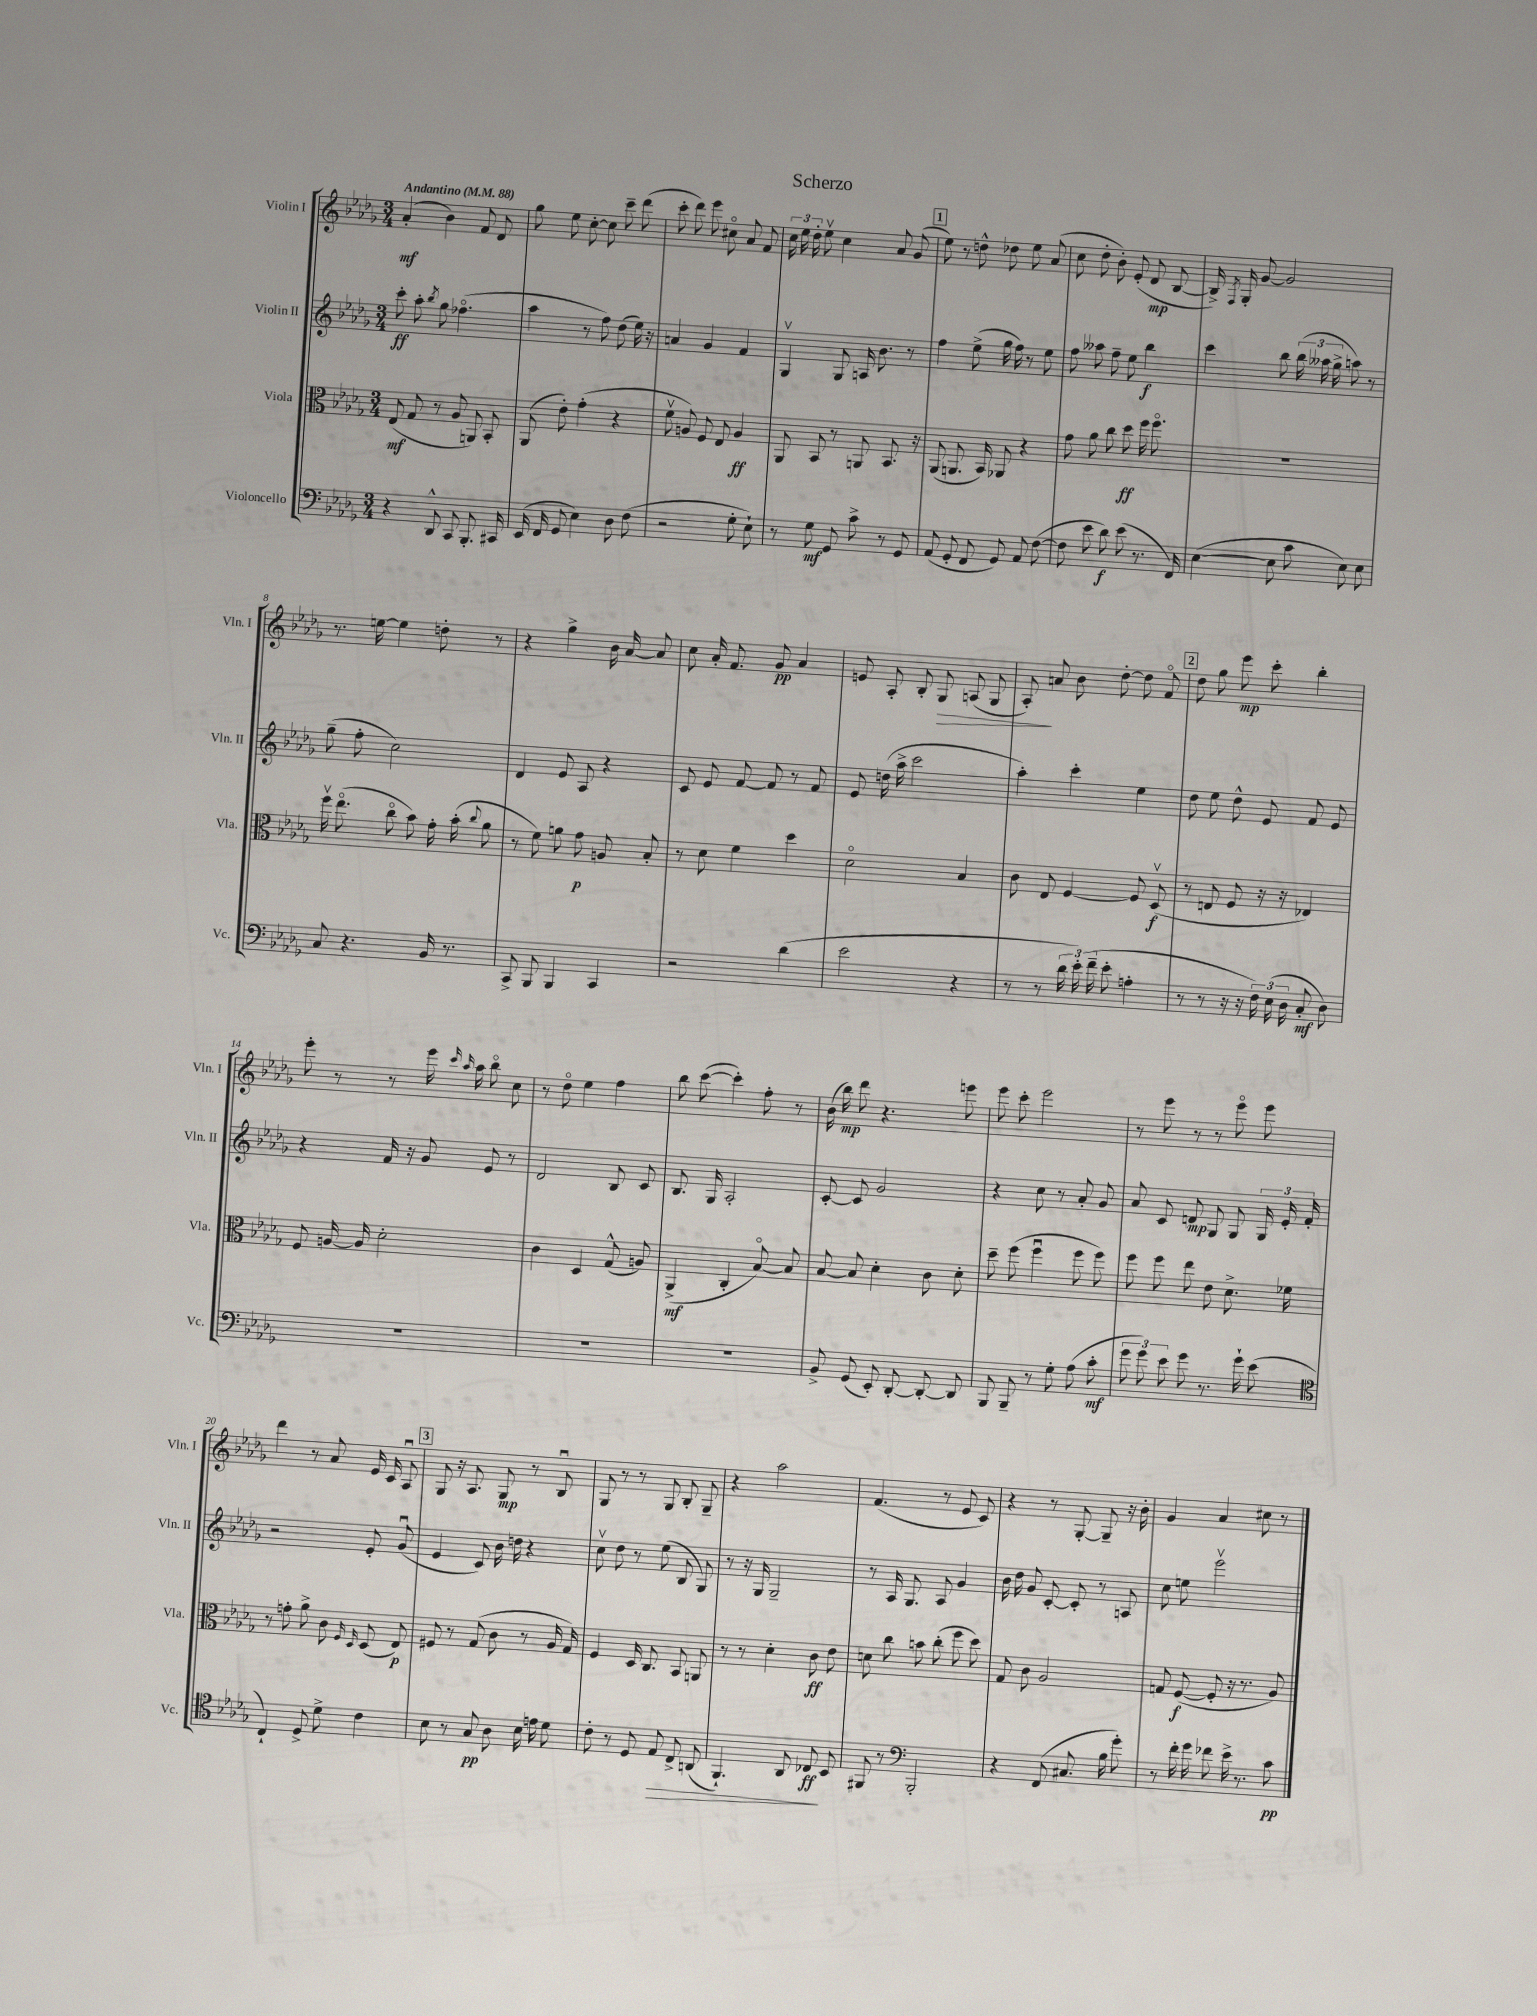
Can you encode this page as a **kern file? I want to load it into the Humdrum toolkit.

**kern	**kern	**kern	**kern
*staff4	*staff3	*staff2	*staff1
*clefF4	*clefC3	*clefG2	*clefG2
*k[b-e-a-d-g-]	*k[b-e-a-d-g-]	*k[b-e-a-d-g-]	*k[b-e-a-d-g-]
*M3/4	*M3/4	*M3/4	*M3/4
*MM88	*MM88	*MM88	*MM88
4r	(8E-	8ccc'	(4a-'
.	8G-	8aa-'	.
.	.	8qbb-	.
8DD-^^	8r	8gg-	4b-)
8CC	8A-	(4.ff-o	.
8.BBB-'	8AA)	.	8f
.	8BB-'	.	8d-
16CC#	.	.	.
=	=	=	=
(16EE-	(8AA-	4aa-	8gg-
16FF	.	.	.
8GG-	8e-')	.	8ee-
4E-)	(4g-'	8r	[8cc'
.	.	8ff)	8cc]
8D-	4r	(8dd-	8ccc~
(8F	.	16ee-)	(8ddd-
.	.	16r	.
=	=	=	=
2r	8fv	4a	8ccc'
.	8A)	.	8ddd-)
.	8F	4g-	8eee-
.	8E-	.	8cc#o
8G-'	4A	4f	8a-
8E-`)	.	.	8f
=	=	=	=
8r	8AA-	4G-v	24cc
.	.	.	24ee-
.	.	.	24dd-'
8G-	8BB-	.	8ee-v
8GG-	8r	8G-	4cc
8c^	8AA	16A	.
.	.	8.b-	.
8r	8.BB-	.	8a-
8GG-	.	8r	(8g-
.	16r	.	.
=	=	=	=
(8AA-	(8AA-	4ff	8ee-)
8GG-'	8.AA	.	8r
8FF	.	(8ee-^	8dd^^
.	16BB-)	.	.
8GG-)	8AA-	16gg-	8dd-
.	.	16ff)	.
8AA-	4r	8r	8ee-
([8F	.	8ee-	(8a-
=	=	=	=
8F]	8g-	8ff	8cc
8e-	8a-	8aa--	8dd-'
8d-)	8cc	8ff~	8b-')
(8e-	8dd-	8ee-	(8e-'
8.r	16ff	4bb-	8d-
.	8.ffo	.	.
.	.	.	[8B-
16FF)	.	.	.
=	=	=	=
([4E-	2.r	4ccc	16B-^])
.	.	.	8qF
.	.	.	16G-'
.	.	.	[8g-
8E-]	.	8bb-	2g-]
8c	.	(24bb-	.
.	.	24aa--	.
.	.	24gg-^	.
8E-)	.	8aa)	.
8E-	.	8r	.
=	=	=	=
8C	16ffv	(8gg-~	8.r
.	(8.ee-o	.	.
4.r	.	8ff'	.
.	.	.	[16ee
.	8cco	2cc)	4ee]
.	8b-)	.	.
16BB-	16g-'	.	8dd'
8.r	(16b-'	.	.
.	8qqcc	.	.
.	8a-	.	8r
=	=	=	=
8CC^	8r	4d-	4r
8BBB-	8f)	.	.
4BBB-	8a	8e-	4gg-^
.	8g-	8A-	.
4CC	8A	4r	16b-
.	.	.	[16a-
.	8B-'	.	8a-]
=	=	=	=
2r	8r	8c	8cc
.	8d-	8e-	16a-'
.	.	.	8.f
.	4f	[8f	.
.	.	8f]	8g-
(4d-	4dd-	8r	4a-
.	.	8f	.
=	=	=	=
2e-	2d-o	8e-	8e
.	.	(16dd	8A-'
.	.	16aa-^	.
.	.	2ccc	8B-'
.	.	.	8G-
4r	4B-	.	(8A
.	.	.	8G-
=	=	=	=
8r	8c	4aa-')	8A-')
8r	8E-	.	8a
24d-	[4F	4ccc'	8b-
24e-')	.	.	.
(24f~	.	.	.
8e-'	.	.	[8dd-'
4A'	8F]	4ee-	8dd-]
.	(8D-v	.	8fo
=	=	=	=
8r	8r	8dd-	8dd-
8r	8E	8ee-	8gg-
16r	8F	8dd-^^	8eee-
16r	.	.	.
24F)	16r	8e-	8ccc'
(24E-	.	.	.
.	16r	.	.
24D-	.	.	.
8C'	4E-)	8f	4bb-'
8D-)	.	8e-	.
=	=	=	=
2.r	8F	4r	8eee-'
.	[16A	.	8r
.	16A]	.	.
.	2d-'	16f	8r
.	.	16r	.
.	.	8g-	16eee-
.	.	.	16qqccc
.	.	.	16qqaa-
.	.	.	16aa-
.	.	8e-	8bb-o
.	.	8r	8cc
=	=	=	=
2.r	4c	2d-	8r
.	.	.	8dd-o
.	4D-	.	4ee-
.	(8G-^^	8B-	4ff
.	8A)	8c	.
=	=	=	=
2.r	(4AA-^	8.B-	8bb-
.	.	.	([8ccc
.	.	16G-	.
.	4C'	2A-'	4ccc'])
.	[8B-o)	.	8ff'
.	8B-]	.	8r
=	=	=	=
8BB-^	[8B-	[8c'	(16b-
.	.	.	16bb-)
(8GG-	8B-]	8c]	8ddd-
8EE-')	4d-'	2g-	4.r
[8DD-'	.	.	.
8DD-'_	8c	.	.
8DD-]	8d-'	.	8eee
=	=	=	=
8BBB-	8dd-~	4r	8eee-
8BBB-~	(8ff	.	8ccc'
8r	4ffu	8cc	2eee-
8G-'	.	8r	.
(8A-	8ff	8a-'	.
8c'	8ff)	8g-	.
=	=	=	=
12g-	8ff	8a-	8r
12g-)	.	.	.
.	8ff	8c	8eee-
12e-	.	.	.
8g-	8ee-	8d	8r
8.r	8e-	8G-	8r
.	8.d-^	8G-	8eee-o
16g-`	.	.	.
(8e-	.	24G-	8eee-
.	.	24e-'	.
.	16f-	.	.
.	.	24f'	.
=	=	=	=
*clefC4	*	*	*
4C`)	8r	2r	4ddd-
.	8g'	.	.
8D-^	8a-^	.	8r
8d-^	8c	.	8a-
.	16qqF	.	.
.	16qqD-	.	.
4c	(8D-	8e-'	16e-
.	.	.	16c
.	8E-)	(8g-u	8A-u
=	=	=	=
8B-	8F#	4e-	8G-
8r	8r	.	16r
.	.	.	8.A-
8G-	(8G-	8c)	.
8A-	8c	16b-	8G-
.	.	16dd	.
16B-	8r	4r	8r
16e	.	.	.
8d-	16A-	.	8B-u
.	16G-)	.	.
=	=	=	=
8c'	4F	8ccv	8G-
8r	.	8dd-	8r
8D-	16D-	8r	8r
.	8.C	.	.
8E-	.	(8ee-	8G-
8C^	8BB-	8B-	8B-'
(8AA	8AA	8G-)	8G-~
=	=	=	=
4.FF`)	8r	8r	4r
.	8r	16r	.
.	.	16G-	.
.	4d-'	2G-~	2aa-
8AA-	.	.	.
8C-	8c	.	.
8BB-	8e-	.	.
=	=	=	=
8FF#	8d	8r	(4.f
8r	8cc	16A-	.
.	.	8.G-	.
*clefF4	*	*	*
2BBB-'	8b	.	.
.	(8cc'	8A-	8r
.	8ff	4g-	8e-
.	8dd-)	.	8c)
=	=	=	=
4r	8G-	16b-	4r
.	.	16dd-	.
.	8c	8g-	.
(8FF	2A-	[8c'	8r
8.C#	.	8c']	[8G-'
.	.	8r	8G-~]
16B-	.	.	.
8g-')	.	8A	16r
.	.	.	16b-'
=	=	=	=
8r	8G	8cc	4g-
16f'	([8F	8ee	.
16g-	.	.	.
8f-	8F']	2eee-v	4a-
16e-^	16r	.	.
8.r	8.r	.	.
.	.	.	8cc#
8c	8A-)	.	8r
==	==	==	==
*-	*-	*-	*-
